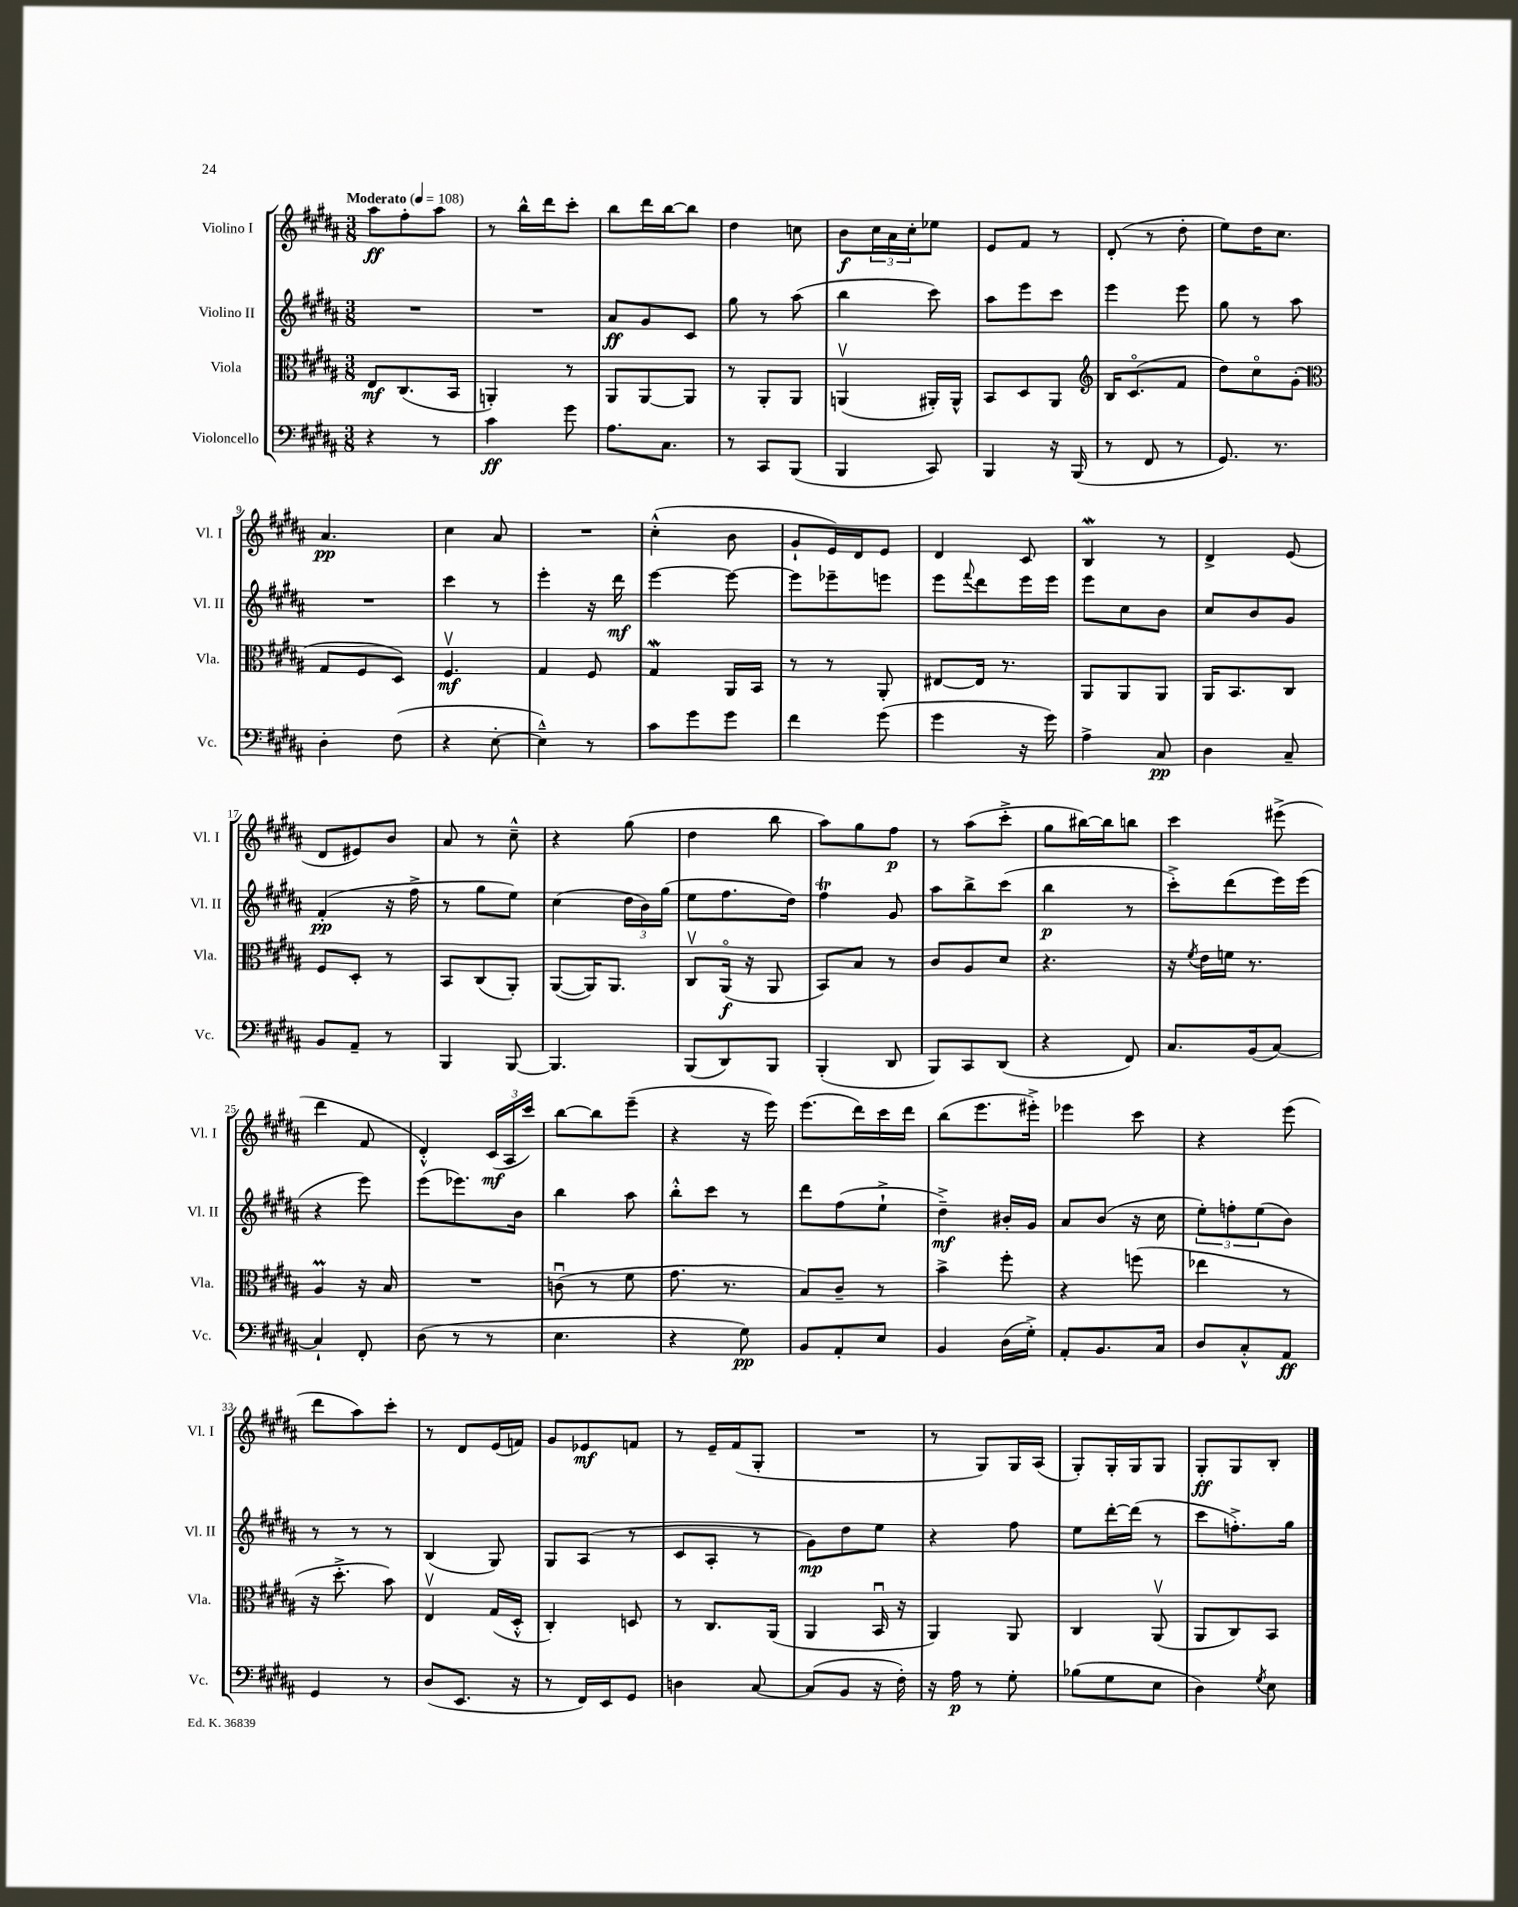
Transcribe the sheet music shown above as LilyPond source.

<<
\new StaffGroup <<
\new Staff = "s0" \with { instrumentName = "Violino I" shortInstrumentName = "Vl. I" } {
    \clef treble \key b \major \numericTimeSignature \time 3/8 \tempo "Moderato" 4 = 108
    ais''8\ff fis''8-. ais''8 |
    r8 b''16-^ dis'''16 cis'''8-. |
    b''8 dis'''16 b''16~ b''8 |
    dis''4 c''8 |
    b'8\f \tuplet 3/2 { cis''16 ais'16 cis''16-. } ees''8 |
    e'8 fis'8 r8 |
    dis'8-.( r8 dis''8-. |
    e''8) dis''16 cis''8. |
    ais'4.\pp |
    cis''4 ais'8 |
    R4. |
    cis''4-.-^( b'8 |
    gis'8-! e'16) dis'16 e'8 |
    dis'4 cis'8 |
    b4\mordent r8 |
    dis'4-> e'8( |
    dis'8 eis'8) b'8 |
    ais'8 r8 cis''8---^ |
    r4 gis''8( |
    dis''4 b''8 |
    ais''8) gis''8 fis''8\p |
    r8 ais''8( cis'''8-.-> |
    gis''8 bis''16~) bis''16 b''8 |
    cis'''4 eis'''8->( |
    dis'''4 fis'8 |
    dis'4-.-^) \tuplet 3/2 { cis'16\mf( ais16 cis'''16) } |
    b''8~ b''8 e'''8--( |
    r4 r16 e'''16) |
    e'''8.( dis'''16) cis'''16 dis'''16 |
    b''8( e'''8. eis'''16-.->) |
    ees'''4 cis'''8 |
    r4 e'''8( |
    dis'''8 ais''8) cis'''8-. |
    r8 dis'8 e'16( f'16) |
    gis'8 ees'8\mf f'8 |
    r8 e'16-- fis'16( gis8-. |
    R4. |
    r8 gis8) gis16 ais16( |
    gis8-.) gis16-. gis16 gis8 |
    gis8-.\ff gis8 b8-. \bar "|." |
}
\new Staff = "s1" \with { instrumentName = "Violino II" shortInstrumentName = "Vl. II" } {
    \clef treble \key b \major \numericTimeSignature \time 3/8
    R4. |
    R4. |
    ais'8\ff gis'8 cis'8 |
    gis''8 r8 ais''8( |
    b''4 cis'''8) |
    ais''8 e'''8 cis'''8 |
    e'''4 e'''8 |
    gis''8 r8 ais''8 |
    R4. |
    cis'''4 r8 |
    e'''4-. r16 dis'''16\mf |
    e'''4~ e'''8~ |
    e'''8 ees'''8-- e'''8 |
    e'''8 \appoggiatura { fis'''8 } dis'''8 e'''16 e'''16 |
    e'''8 cis''8 b'8 |
    cis''8 b'8 gis'8 |
    fis'4-.\pp( r16 fis''16-> |
    r8 gis''8 e''8) |
    cis''4( \tuplet 3/2 { dis''16 b'16) gis''16( } |
    e''8 fis''8. dis''16) |
    fis''4\trill gis'8 |
    ais''8 b''8-> cis'''8( |
    b''4\p r8 |
    cis'''8-.->) dis'''8( e'''16) e'''16( |
    r4 e'''8) |
    e'''8( ees'''8.) b'16 |
    b''4 ais''8 |
    b''8-.-^ cis'''8 r8 |
    dis'''8 fis''8( e''8-!-> |
    dis''4--->\mf) bis'16-. gis'16 |
    ais'8 b'8( r16 cis''16 |
    \tuplet 3/2 { e''8-.) f''8-. e''8( } b'8) |
    r8 r8 r8 |
    b4( gis8) |
    gis8 ais8( r8 |
    cis'8 ais8-. r8 |
    gis'8\mp) dis''8 e''8 |
    r4 fis''8 |
    e''8 dis'''16~-. dis'''16( r8 |
    cis'''8 f''8.-.->) gis''16 \bar "|." |
}
\new Staff = "s2" \with { instrumentName = "Viola" shortInstrumentName = "Vla." } {
    \clef alto \key b \major \numericTimeSignature \time 3/8
    e8\mf cis8.( b,16 |
    a,4-.) r8 |
    ais,8 ais,8~ ais,8 |
    r8 ais,8-. ais,8 |
    a,4\upbow( ais,16-.) ais,16-^ |
    b,8 dis8 ais,8 |
    \clef treble b16 cis'8.\flageolet( fis'8 |
    dis''8) cis''8\flageolet gis'8-.( |
    \clef alto gis8 fis8 dis8) |
    fis4.\upbow\mf |
    gis4 fis8 |
    gis4\mordent ais,16 b,16 |
    r8 r8 ais,8-. |
    eis8~ eis16 r8. |
    ais,8 ais,8 ais,8 |
    ais,16 b,8. cis8 |
    fis8 dis8-. r8 |
    b,8 cis8( ais,8-.) |
    ais,8~( ais,16) ais,8. |
    cis8\upbow ais,16\flageolet\f( r16 ais,8 |
    b,8) b8 r8 |
    cis'8 ais8 dis'8 |
    r4. |
    r16 \acciaccatura { fis'8 } e'16 f'16 r8. |
    ais4\prall r16 b16 |
    R4. |
    c'8\downbow( r8 fis'8 |
    gis'8. r8. |
    b8) cis'8-- r8 |
    b'4-> fis''8-. |
    r4 f''8( |
    ees''4 r8 |
    r16 dis''8.-.-> b'8) |
    e4\upbow gis16( dis16-.-^ |
    cis4-.) d8 |
    r8 cis8. ais,16( |
    ais,4 b,16\downbow r16 |
    ais,4) ais,8 |
    cis4 ais,8\upbow( |
    ais,8 cis8) b,8 \bar "|." |
}
\new Staff = "s3" \with { instrumentName = "Violoncello" shortInstrumentName = "Vc." } {
    \clef bass \key b \major \numericTimeSignature \time 3/8
    r4 r8 |
    cis'4\ff gis'8 |
    ais8. cis8. |
    r8 cis,8 b,,8( |
    b,,4 cis,8) |
    b,,4 r16 b,,16( |
    r8 fis,8 r8 |
    gis,8.) r8. |
    dis4-. fis8( |
    r4 e8~-. |
    e4---^) r8 |
    cis'8 gis'8 gis'8 |
    fis'4 gis'8( |
    gis'4 r16 gis'16) |
    ais4-> cis8\pp |
    dis4 cis8-- |
    b,8 ais,8-- r8 |
    b,,4 b,,8~ |
    b,,4. |
    b,,8( dis,8) b,,8 |
    b,,4-.( dis,8 |
    b,,8) cis,8 dis,8( |
    r4 fis,8) |
    cis8. b,16( cis8~) |
    cis4-! fis,8-. |
    dis8( r8 r8 |
    e4. |
    r4 gis8\pp) |
    b,8 ais,8-. e8 |
    b,4 dis16( gis16-.->) |
    ais,8-. b,8. cis16 |
    dis8 cis8-.-^ ais,8\ff |
    gis,4 r8 |
    dis8( e,8. r16 |
    r8 fis,16) e,16 gis,8 |
    d4 cis8~ |
    cis8( b,8 r16 fis16-.) |
    r16 ais16\p r8 gis8-. |
    bes8( gis8 e8 |
    dis4) \acciaccatura { gis8 } e8 \bar "|." |
}
>>
>>
